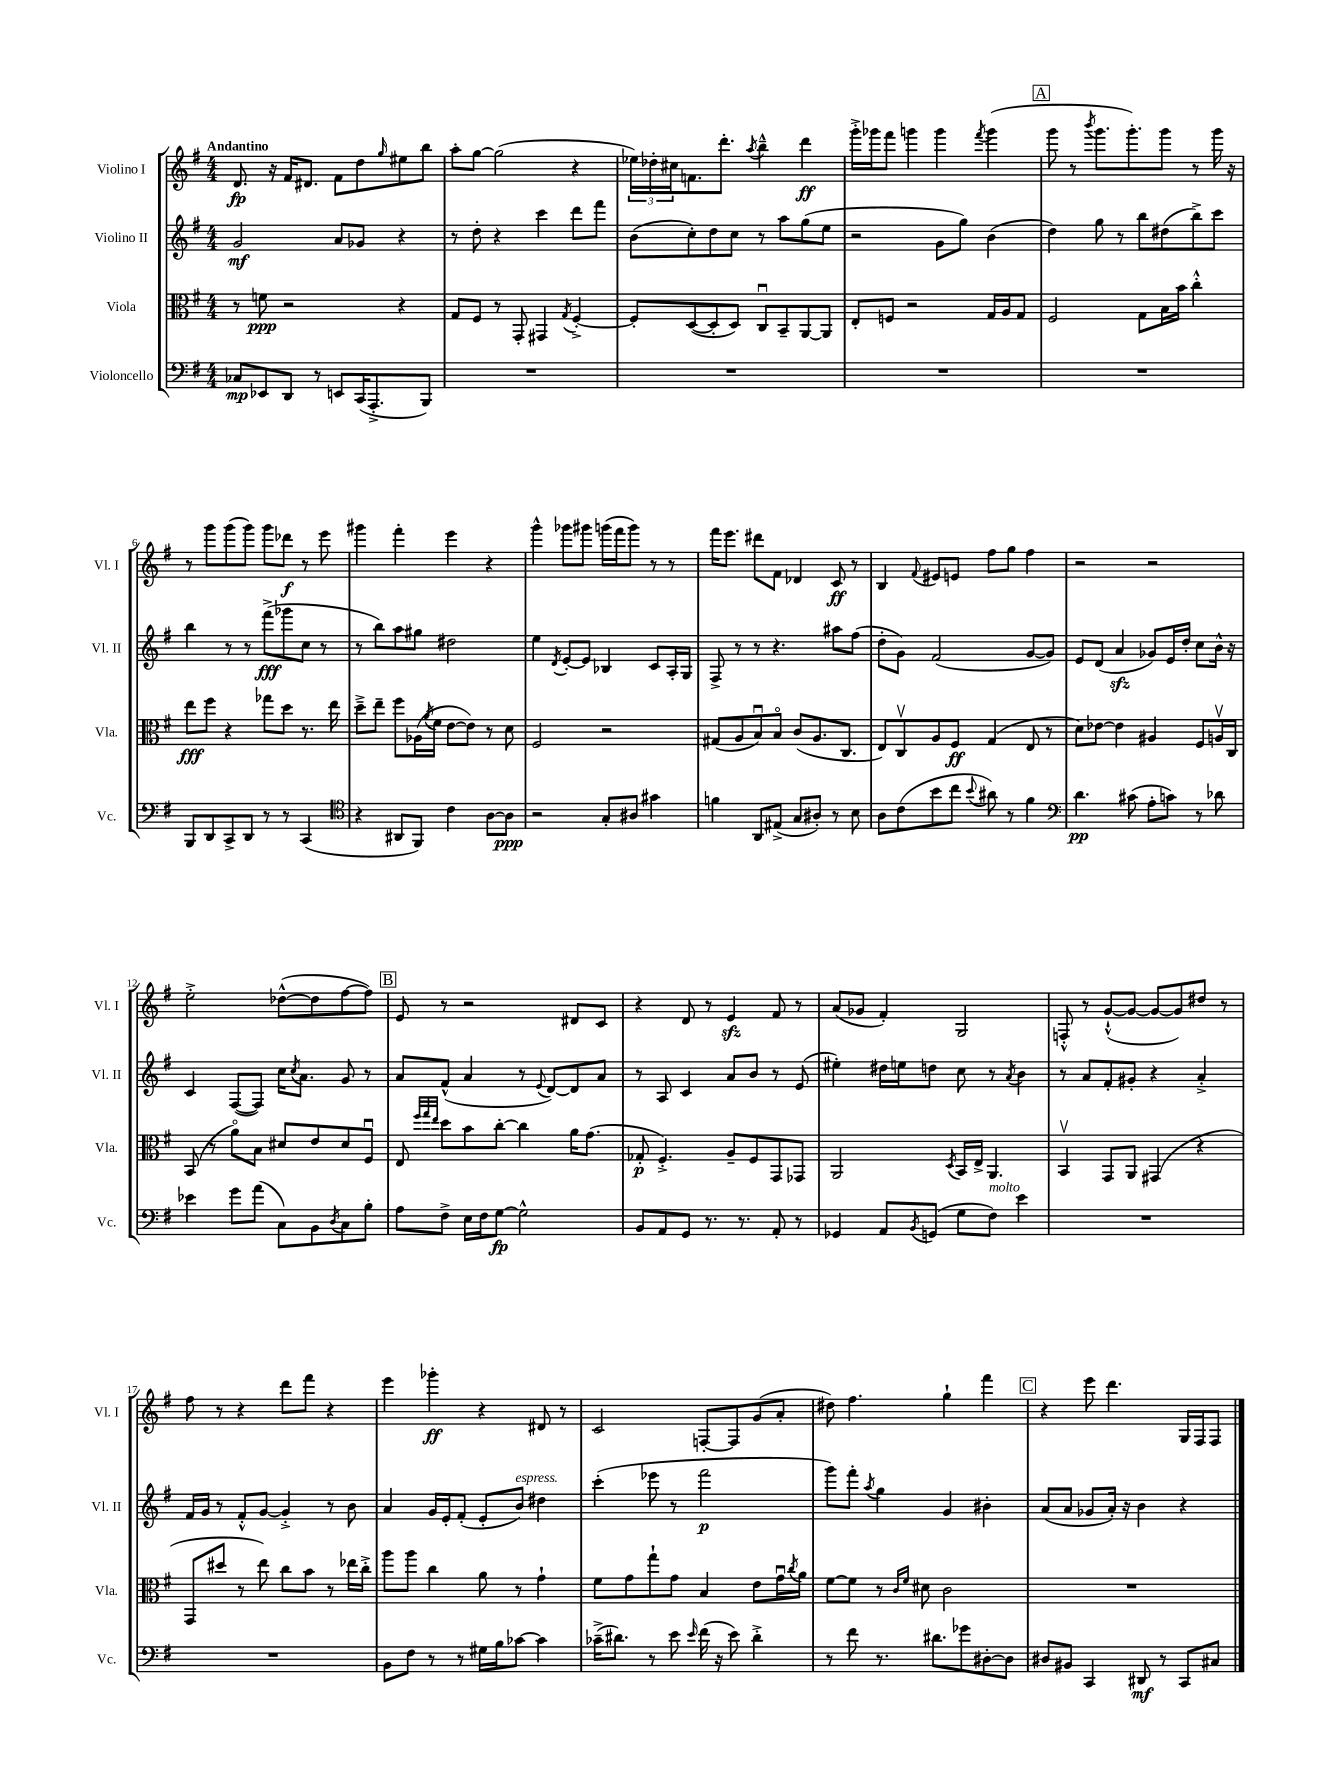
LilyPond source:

<<
\new StaffGroup <<
\new Staff = "s0" \with { instrumentName = "Violino I" shortInstrumentName = "Vl. I" } {
    \clef treble \key g \major \numericTimeSignature \time 4/4 \tempo "Andantino"
    d'8.\fp r16 fis'16 dis'8. fis'8 d''8 \grace { g''16 } eis''8 b''8 |
    a''8-. g''8~ g''2( r4 |
    \tuplet 3/2 { ees''16) des''16-. cis''16 } f'8. d'''8.-. \acciaccatura { a''8 } b''4---^ d'''4\ff |
    g'''16-.-> ges'''16 fis'''8 g'''4 g'''4 \acciaccatura { fis'''8 } g'''4( |
    \mark \markup { \box "A" } g'''8 r8 \acciaccatura { b'''8 } g'''8. g'''8.-.) g'''8 r8 g'''16 r16 |
    r8 g'''8 g'''8( g'''8) g'''8 des'''8\f r8 e'''8 |
    gis'''4 fis'''4-. e'''4 r4 |
    g'''4-^ ges'''8 gis'''8 g'''16( fis'''16 g'''8) r8 r8 |
    fis'''16 e'''8. dis'''8 fis'8 des'4 c'8\ff r8 |
    b4 \appoggiatura { fis'8 } eis'8 e'8 fis''8 g''8 fis''4 |
    r2 r2 |
    e''2-.-> des''8~-^( des''8 fis''8~ fis''8) |
    \mark \markup { \box "B" } e'8 r8 r2 dis'8 c'8 |
    r4 d'8 r8 e'4\sfz fis'8 r8 |
    a'8( ges'8 fis'4-.) g2 |
    f8-.-^ r8 g'8~-!-^( g'8~ g'8~ g'8) dis''8 r8 |
    fis''8 r8 r4 d'''8 fis'''8 r4 |
    e'''4 ges'''4-.\ff r4 dis'8 r8 |
    c'2 f8~-. f8 g'8( a'8-. |
    dis''8) fis''4. g''4-! fis'''4 |
    \mark \markup { \box "C" } r4 e'''8 d'''4. g16 fis16 fis8 \bar "|." |
}
\new Staff = "s1" \with { instrumentName = "Violino II" shortInstrumentName = "Vl. II" } {
    \clef treble \key g \major \numericTimeSignature \time 4/4
    g'2\mf a'8 ges'8 r4 |
    r8 d''8-. r4 c'''4 d'''8 fis'''8 |
    b'8( c''8-.) d''8 c''8 r8 a''8 g''8( e''8 |
    r2 g'8 g''8) b'4( |
    \mark \markup { \box "A" } d''4) g''8 r8 b''8 dis''8( b''8->) c'''8 |
    b''4 r8 r8 fis'''8->\fff( ges'''8 c''8 r8 |
    r8 b''8) a''8 gis''8 dis''2 |
    e''4 \acciaccatura { d'8 } e'8~-. e'8 bes4 c'8 a16-. g16 |
    fis8-> r8 r8 r4. ais''8 fis''8( |
    d''8-. g'8) fis'2( g'8~ g'8) |
    e'8 d'8( a'4\sfz ges'8) e'16 d''16-. c''8 b'16-^ r16 |
    c'4 fis8~( fis8) c''16 \acciaccatura { c''8 } a'8. g'8 r8 |
    \mark \markup { \box "B" } a'8 fis'8-^( a'4 r8 \appoggiatura { e'8 } d'8~) d'8 a'8 |
    r8 a8 c'4 a'8 b'8 r8 e'8( |
    eis''4-.) dis''16 e''16 d''8 c''8 r8 \acciaccatura { a'8 } b'4 |
    r8 a'8 fis'8-. gis'8-. r4 a'4-.-> |
    fis'16 g'16 r8 fis'8-.-^ g'8~ g'4-.-> r8 b'8 |
    a'4 g'16 e'16-. fis'8-.( e'8-. b'8^\markup { \italic "espress." }) dis''4 |
    c'''4-.( ees'''8 r8 fis'''2\p |
    g'''8) fis'''8-. \acciaccatura { a''8 } g''4 g'4 bis'4-. |
    \mark \markup { \box "C" } a'8( a'8 ges'8 a'16-.) r16 b'4 r4 \bar "|." |
}
\new Staff = "s2" \with { instrumentName = "Viola" shortInstrumentName = "Vla." } {
    \clef alto \key g \major \numericTimeSignature \time 4/4
    r8 f'8\ppp r2 r4 |
    g8 fis8 r8 g,8-. gis,4 \acciaccatura { g8 } fis4~-.-> |
    fis8-. d8~( d8-. d8) c8\downbow b,8-- a,8~ a,8 |
    e8-. f8 r2 g16 a16 g8 |
    \mark \markup { \box "A" } fis2 g8 b16 b'16 c''4-.-^ |
    e''8\fff fis''8 r4 ges''8 d''8 r8. e''16 |
    d''8---> e''8-- fis''8 aes16( \acciaccatura { a'8 } fis'16 e'8~ e'8) r8 d'8 |
    fis2 r2 |
    gis8( a8 b8\downbow) b8\flageolet c'8( a8. c8. |
    e8) c8\upbow a8 fis8\ff g4( e8 r8 |
    d'8) ees'8~ ees'4 ais4 fis8 a16\upbow c16 |
    b,8( r8 a'8\flageolet) b8 dis'8 e'8 dis'8 fis8\downbow |
    \mark \markup { \box "B" } e8 \grace { fis''32 g''32 e''32 } d''8 b'8 c''8~-. c''4 a'16 g'8.( |
    ges8-.\p fis4.-.->) a8-- fis8 g,8 ges,8 |
    a,2 \acciaccatura { d8 } b,16 e16-> a,4. |
    b,4\upbow g,8 a,8 gis,4( r4 |
    g,8 dis''8 r8 e''8) c''8 b'8 r8 ees''16 c''16-.-> |
    a''8 a''8 c''4 a'8 r8 g'4-! |
    fis'8 g'8 g''8-! g'8 b4 e'8 g'16\downbow \acciaccatura { c''8 } a'16 |
    fis'8~ fis'8 r8 \grace { c'16 fis'16 } dis'8 c'2 |
    \mark \markup { \box "C" } R1 \bar "|." |
}
\new Staff = "s3" \with { instrumentName = "Violoncello" shortInstrumentName = "Vc." } {
    \clef bass \key g \major \numericTimeSignature \time 4/4
    ces8\mp ees,8 d,8 r8 e,8 c,16( a,,8.-.-> b,,8) |
    R1 |
    R1 |
    R1 |
    \mark \markup { \box "A" } R1 |
    b,,8 d,8 c,8-> d,8 r8 r8 c,4( |
    \clef tenor r4 ais,8 fis,8) c'4 a8~ a8\ppp |
    r2 g8-. ais8 gis'4 |
    f'4 a,8 eis8->( g8 ais8-.) r8 b8 |
    a8 c'8( b'8 c''8 \appoggiatura { b'8 } ais'8) r8 fis'4 |
    \clef bass d'4.\pp cis'8( a8-. c'8) r8 des'8 |
    ees'4 g'8 a'8( c8) b,8 \acciaccatura { d8 } c8 b8-. |
    \mark \markup { \box "B" } a8 fis8-> e16 fis16 g8~\fp g2-^ |
    b,8 a,8 g,8 r8. r8. a,8-. r8 |
    ges,4 a,8 \acciaccatura { b,8 } g,8( g8 fis8^\markup { \italic "molto" }) e'4 |
    R1 |
    R1 |
    b,8 fis8 r8 r8 gis16 b16 ces'8~ ces'4 |
    ces'16--->( dis'8.) r8 e'8 \grace { e'16 } fis'16( r16 e'8) dis'4-.-> |
    r8 fis'8 r8. dis'8. ges'8 dis8~-. dis8 |
    \mark \markup { \box "C" } dis8 bis,8 c,4 dis,8\mf r8 c,8 cis8 \bar "|." |
}
>>
>>
